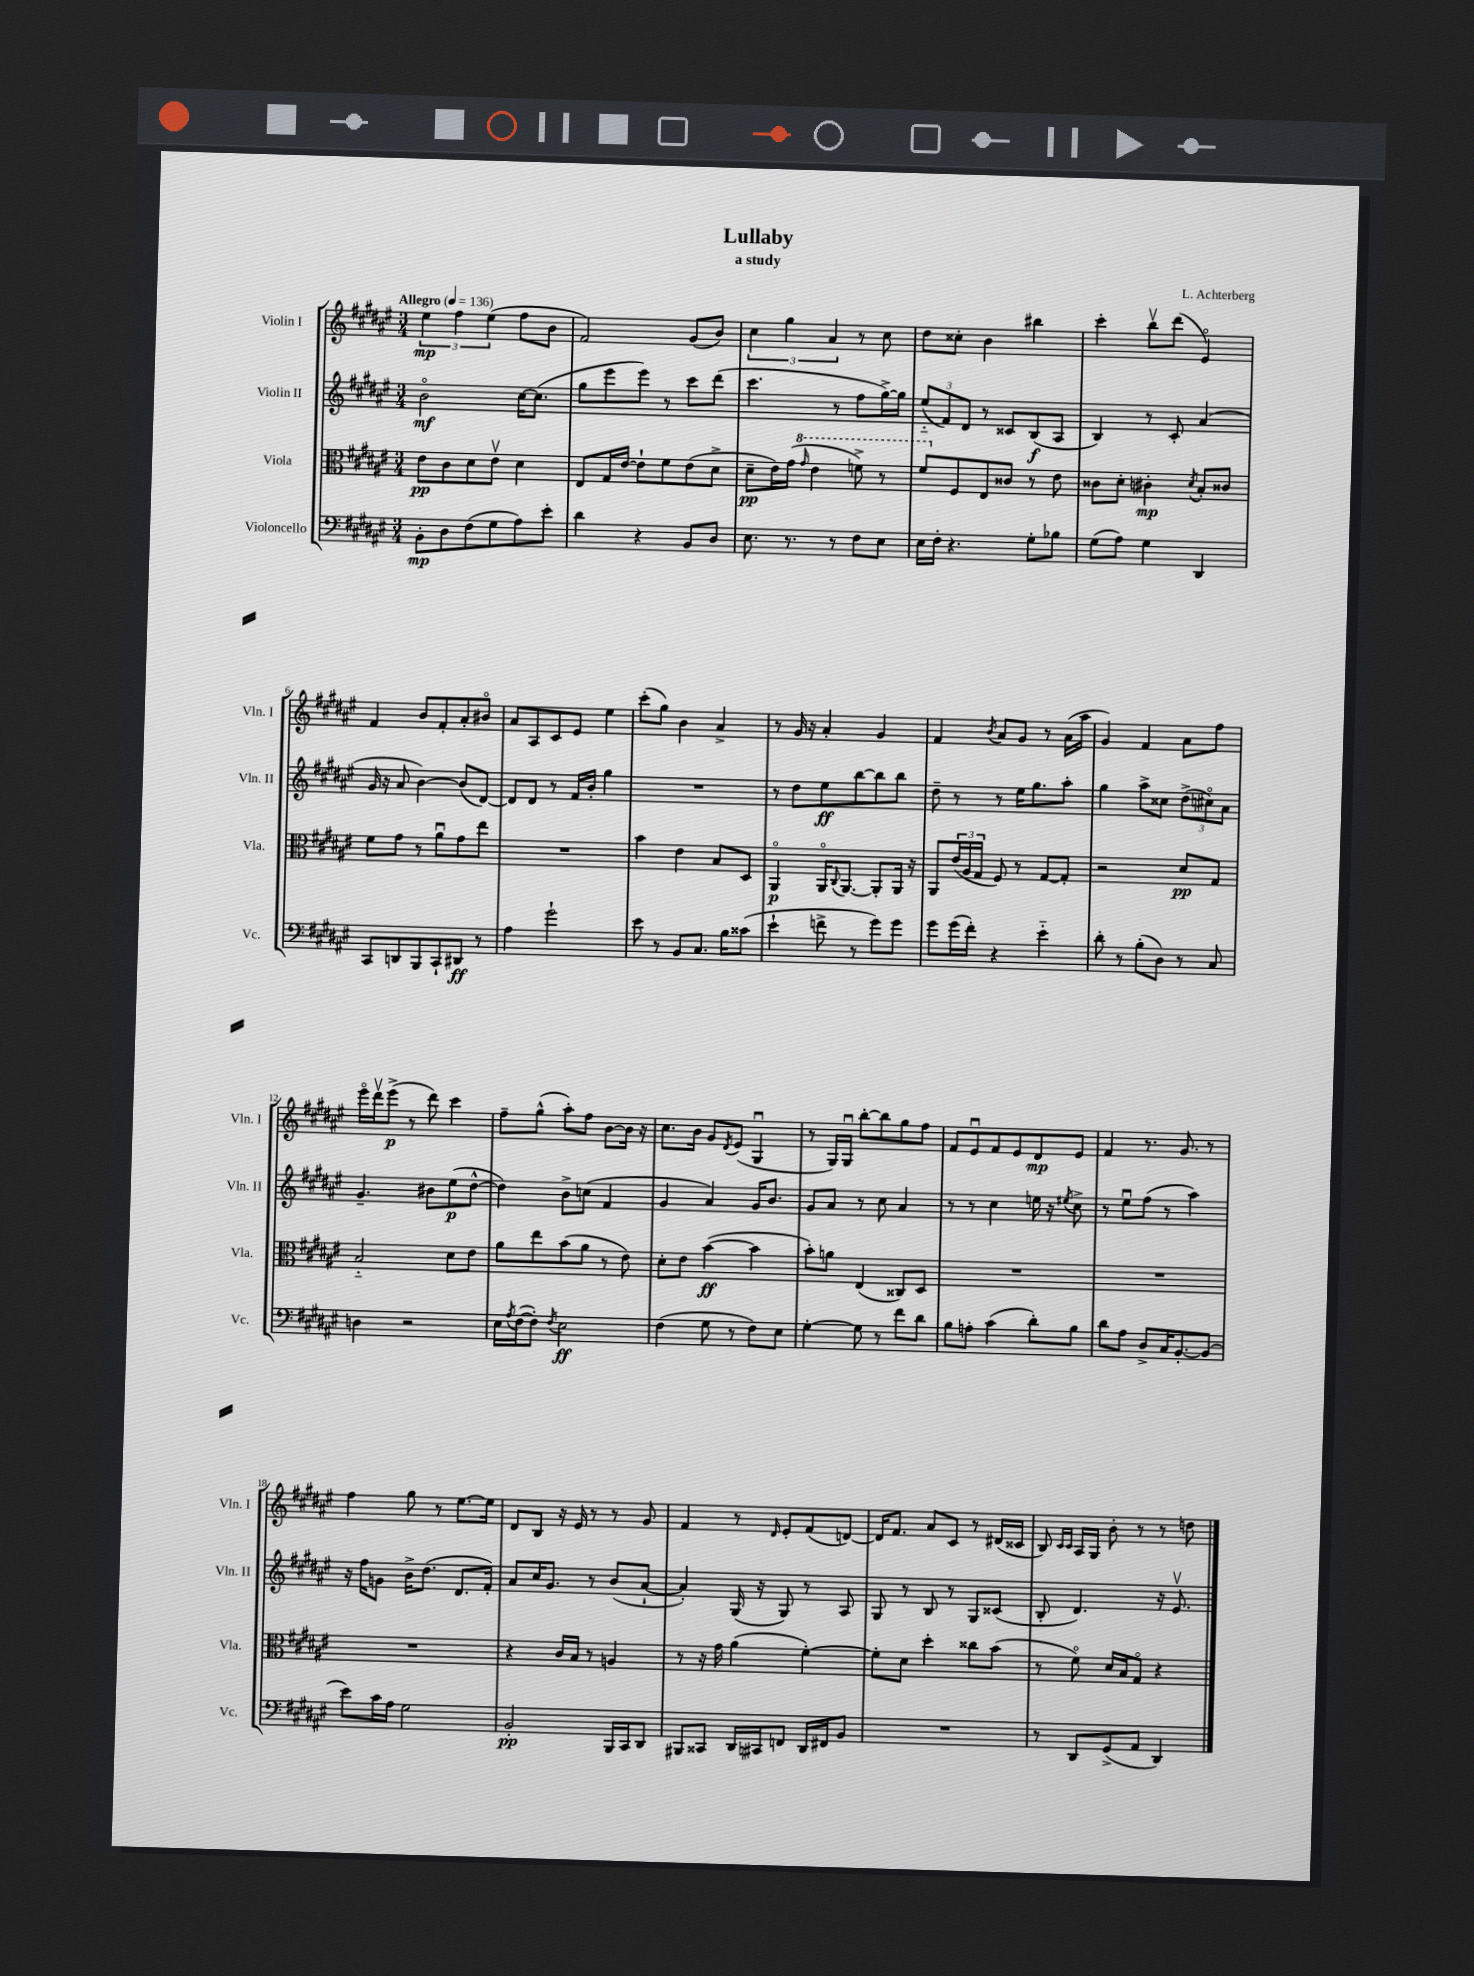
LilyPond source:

\header { title = "Lullaby" composer = "L. Achterberg" subtitle = "a study" }
<<
\new StaffGroup <<
\new Staff = "s0" \with { instrumentName = "Violin I" shortInstrumentName = "Vln. I" } {
    \clef treble \key fis \major \numericTimeSignature \time 3/4 \tempo "Allegro" 4 = 136
    \tuplet 3/2 { eis''4\mp fis''4 eis''4( } fis''8 b'8 |
    fis'2) gis'8( b'8) |
    \tuplet 3/2 { cis''4 gis''4 ais'4 } r8 cis''8 |
    dis''8 cisis''8-. b'4 bis''4 |
    cis'''4-. b''8\upbow dis'''8( eis'4\flageolet) |
    fis'4 b'8 fis'8-. ais'8-. bis'8\flageolet |
    ais'8 ais8 cis'8 eis'8 eis''4 |
    cis'''8-.( gis''8) b'4 ais'4-> |
    r8 gis'16 r16 ais'4-. gis'4 |
    fis'4 \acciaccatura { b'8 } ais'8 gis'8 r8 ais'16( ais''16 |
    gis'4) fis'4 ais'8 fis''8 |
    eis'''16\flageolet dis'''16\upbow eis'''8->\p( r8 dis'''8) cis'''4 |
    fis''8-- gis''8-^( ais''8-.) fis''8 b'8~ b'16 r16 |
    cis''8. b'16 gis'8 \acciaccatura { dis'8 } eis'8( gis4\downbow |
    r8 gis16) gis16\downbow b''8~-. b''8 gis''8 fis''8 |
    fis'8 eis'8\downbow fis'8 eis'8 dis'8\mp eis'8 |
    fis'4 r8. gis'8. r8 |
    fis''4 gis''8 r8 eis''8.~ eis''16 |
    dis'8 b8 r16 eis'16 r8 r8 gis'8 |
    fis'4 r8 \grace { dis'16 } eis'8-. fis'8( d'8~) |
    d'16 fis'8. ais'8 cis'8 r8 dis'16( cisis'16 |
    b8) \grace { cis'16 cis'16 } ais16 gis16 b'8-. r8 r8 d''8 \bar "|." |
}
\new Staff = "s1" \with { instrumentName = "Violin II" shortInstrumentName = "Vln. II" } {
    \clef treble \key fis \major \numericTimeSignature \time 3/4
    b'2\flageolet\mf cis''16~ cis''8.( |
    gis''8 eis'''8 eis'''8) r8 cis'''8 dis'''8( |
    cis'''4. r8 fis''8 gis''16~->) gis''16 |
    \tuplet 3/2 { eis''8-_( fis'8) dis'8 } r8 cisis'8 b8\f( ais8 |
    b4) r8 cis'8-. ais'4( |
    gis'16 r16 ais'8 b'4~) b'8( dis'8~) |
    dis'8 dis'8 r8 fis'16 b'16-. gis''4 |
    R2. |
    r8 dis''8 eis''8\ff b''8~ b''8 b''8 |
    dis''8-- r8 r8 eis''16 gis''8. ais''8-. |
    gis''4 ais''8-> cisis''8 \tuplet 3/2 { dis''8->( cis''8\flageolet) ais'8 } |
    gis'4.-- bis'8 eis''8\p( dis''8~-^ |
    dis''4) b'8-> c''8( fis'4 |
    gis'4 ais'4) gis'16 b'8. |
    gis'8 ais'8 r8 cis''8 ais'4 |
    r8 r8 cis''4 e''16 r16 \acciaccatura { eis''8 } cis''8-> |
    r8 eis''8\downbow fis''8( r8 ais''4) |
    r16 fis''16 g'8 b'16-> dis''8.( dis'8. fis'16-.) |
    ais'8 cis''16 gis'8. r8 b'8( ais'8~-! |
    ais'4-.) gis16( r16 gis8) r8 ais8 |
    gis8 r8 b8 r8 gis8 cisis'8( |
    b8-. dis'4.) r16 eis'8.\upbow \bar "|." |
}
\new Staff = "s2" \with { instrumentName = "Viola" shortInstrumentName = "Vla." } {
    \clef alto \key fis \major \numericTimeSignature \time 3/4
    eis'8\pp cis'8 dis'8 eis'8\upbow dis'4 |
    eis8 gis16 eis'16~ eis'8-! fis'8 eis'8( dis'8-> |
    dis'8--\pp eis'16) gis'16( \ottava #1 \grace { gis''16 } eis''4 f''8->) r8 |
    fis''8 \ottava #0 fis8 eis8 cisis'8 r8 eis'8 |
    cisis'8 dis'8-. cis'4-.\mp \acciaccatura { dis'8 } b8-. cisis'8 |
    fis'8 gis'8 r8 ais'8\downbow gis'8 eis''8 |
    R2. |
    b'4 eis'4 b8 dis8 |
    ais,4\flageolet\p ais,16\flageolet \appoggiatura { cis8 } ais,8.~ ais,8-. ais,16 r16 |
    ais,8 \tuplet 3/2 { eis'16( ais16 gis16 } fis8) r8 gis8~ gis8-. |
    r2 dis'8\pp gis8 |
    b2-_ dis'8 eis'8 |
    ais'8 eis''8 b'8( ais'8 r8 eis'8) |
    dis'8-. eis'8 b'4~\ff( b'4 |
    b'8-.) a'8 eis4( cisis8) dis8 |
    R2. |
    R2. |
    R2. |
    r4 cis'16 b16 r8 a4 |
    r8 r16 gis'16 ais'4( fis'4~-.) |
    fis'8-. dis'8 dis''4-. cisis''8 b'8( |
    r8 fis'8\flageolet) dis'16 b16 gis8\flageolet r4 \bar "|." |
}
\new Staff = "s3" \with { instrumentName = "Violoncello" shortInstrumentName = "Vc." } {
    \clef bass \key fis \major \numericTimeSignature \time 3/4
    b,8-.\mp dis8 fis8( gis8 ais8) eis'8-. |
    dis'4 r4 b,8 dis8 |
    eis8. r8. r8 fis8 eis8 |
    eis16 fis16-. r4. gis8-. bes8 |
    gis8( ais8) gis4 dis,4 |
    cis,8 d,8 b,,8 cis,8-! dis,8\ff r8 |
    ais4 gis'2-! |
    eis'8 r8 b,8 cis8. b16 cisis'8( |
    eis'4-! f'8-> r8 gis'8) gis'8 |
    gis'8 gis'16( fis'16-.) r4 eis'4-_ |
    dis'8-. r8 b8-.( dis8) r8 cis8 |
    d4 r2 |
    eis16 \acciaccatura { ais8 } fis16~( fis8-.) \acciaccatura { fis8 } eis2\ff |
    fis4( gis8 r8 fis8) eis8 |
    gis4~-. gis8 r8 fis'8 dis'8 |
    b8 a8-. cis'4( dis'8-.) b8 |
    dis'8 ais8 dis8-> cis16 b,8.~-. b,8( |
    eis'8) cis'16 ais16 gis2 |
    b,2-.\pp b,,16 cis,16 dis,8 |
    bis,,8 cisis,8 dis,16 cis,16 f,8 dis,16 fis,16 b,8 |
    R2. |
    r8 dis,8 gis,8->( ais,8 dis,4) \bar "|." |
}
>>
>>
